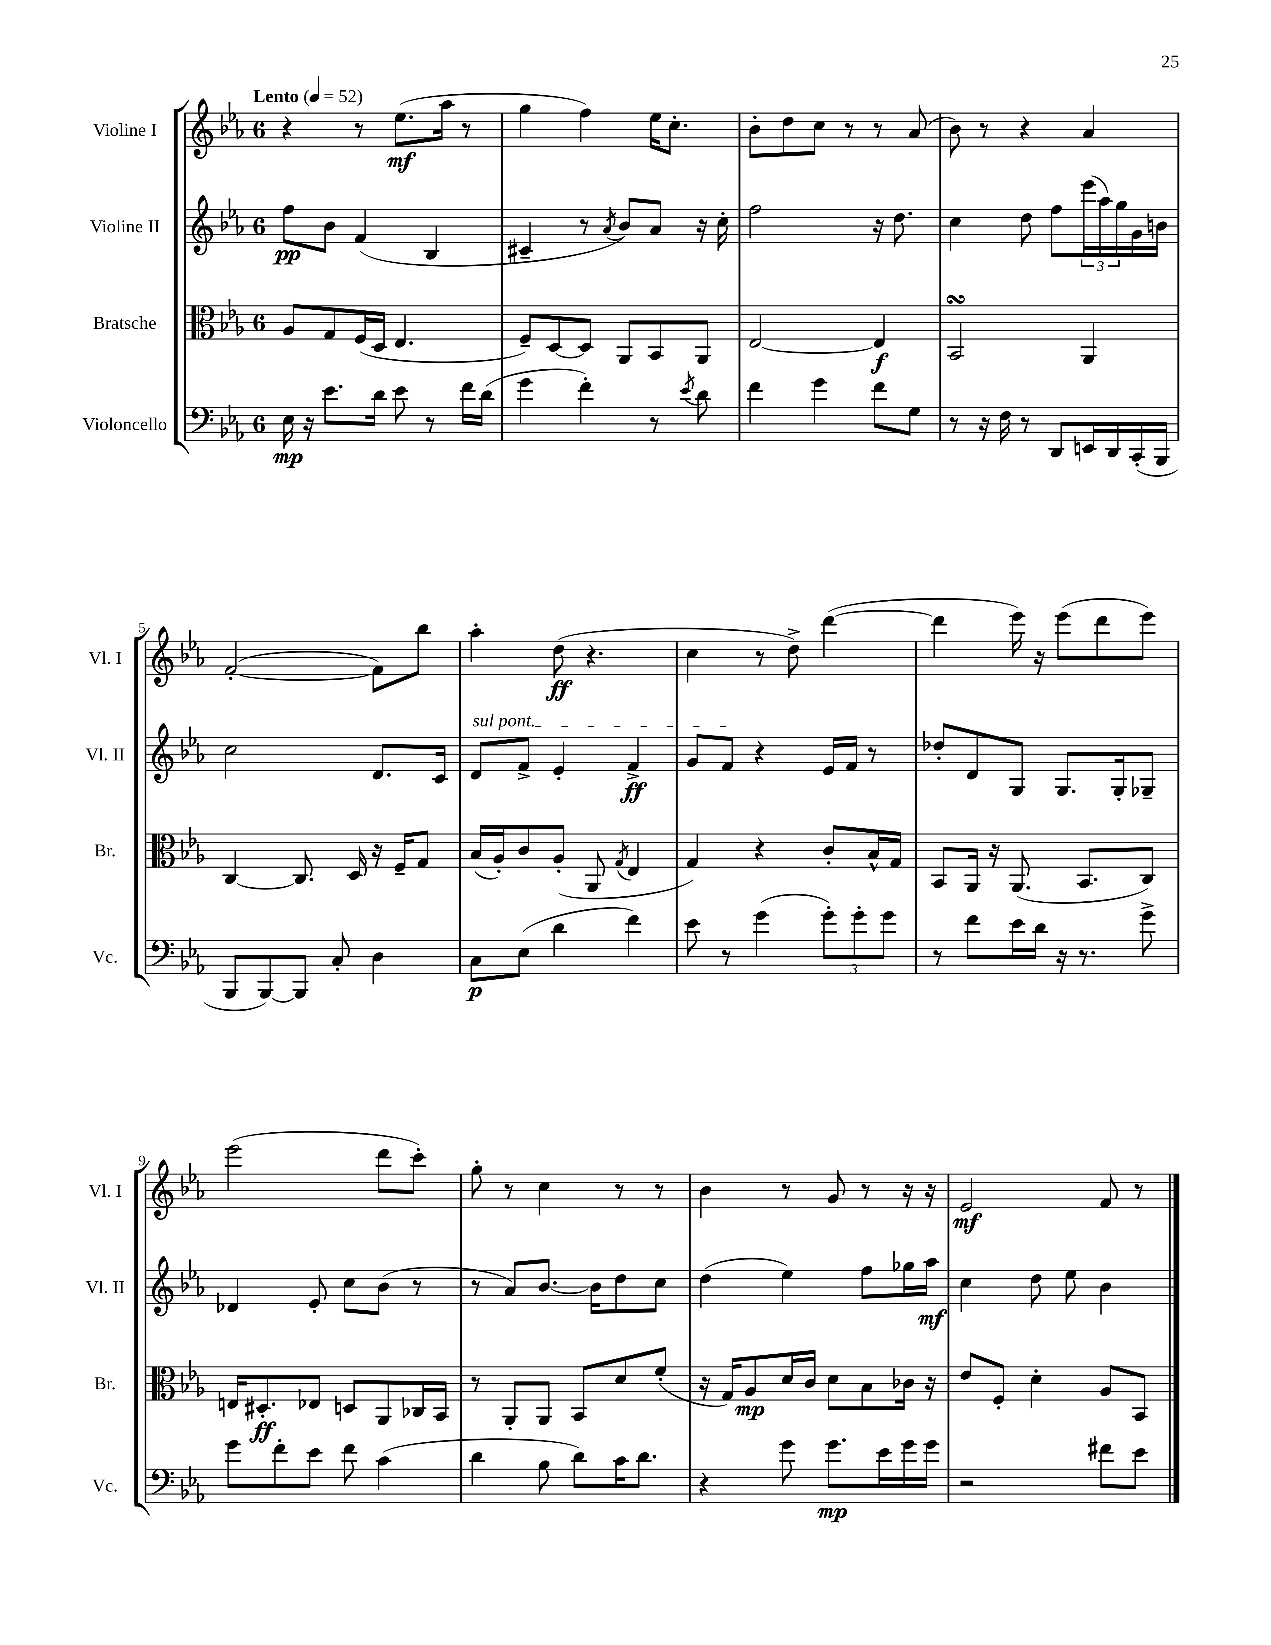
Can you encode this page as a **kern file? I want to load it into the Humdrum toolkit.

**kern	**kern	**kern	**kern
*staff4	*staff3	*staff2	*staff1
*clefF4	*clefC3	*clefG2	*clefG2
*k[b-e-a-]	*k[b-e-a-]	*k[b-e-a-]	*k[b-e-a-]
*M6/8	*M6/8	*M6/8	*M6/8
*MM52	*MM52	*MM52	*MM52
16E-	8A-	8ff	4r
16r	.	.	.
8.e-	8G	8b-	.
.	(16F	(4f	8r
16d	16D	.	.
8e-	4.E-	.	(8.ee-
8r	.	4B-	.
.	.	.	16aa-
16f	.	.	8r
(16d	.	.	.
=	=	=	=
4g	8F~)	4c#~	4gg
.	[8D	.	.
4f')	8D]	8r	4ff)
.	.	8qa-	.
.	8AA-	8b-)	.
8r	8BB-	8a-	16ee-
.	.	.	8.cc'
8qe-	.	.	.
8d	8AA-	16r	.
.	.	16cc'	.
=	=	=	=
4f	[2E-	2ff	8b-'
.	.	.	8dd
4g	.	.	8cc
.	.	.	8r
8f	4E-]	16r	8r
.	.	8.dd	.
8G	.	.	(8a-
=	=	=	=
8r	2BB-	4cc	8b-)
16r	.	.	8r
16F	.	.	.
8r	.	8dd	4r
8DD	.	8ff	.
16EE	4AA-	(24eee-	4a-
.	.	24aa-)	.
16DD	.	.	.
.	.	24gg	.
(16CC'	.	16g	.
16BBB-	.	16b	.
=	=	=	=
8BBB-	[4C	2cc	([2f'
[8BBB-)	.	.	.
8BBB-]	8.C]	.	.
8C'	.	.	.
.	16D	.	.
4D	16r	8.d	8f])
.	16F~	.	.
.	8G	.	8bb-
.	.	16c	.
=	=	=	=
8C	(16B-	8d	4aa-'
.	16A-')	.	.
(8E-	8c	8f^	.
4d	(8A-'	4e-'	(8dd
.	8AA-	.	4.r
.	8qG	.	.
4f)	4E-	4f^	.
=	=	=	=
8e-	4G)	8g	4cc
8r	.	8f	.
(4g	4r	4r	8r
.	.	.	8dd^)
12g')	8c'	16e-	([4ddd
.	.	16f	.
12g'	.	.	.
.	16B-^^	8r	.
12g	.	.	.
.	16G	.	.
=	=	=	=
8r	8BB-	8dd-'	4ddd]
8f	16AA-	8d	.
.	16r	.	.
16e-	(8.AA-	8G	16eee-)
16d	.	.	16r
16r	.	8.G	(8eee-
8.r	8.BB-	.	.
.	.	.	8ddd
.	.	16G'	.
8g^	8C)	8G-~	8eee-)
=	=	=	=
8g	16E	4d-	(2eee-
.	8.D#'	.	.
8f'	.	.	.
8e-	8E-	8e-'	.
8f	8D	8cc	.
(4c	8AA-	(8b-	8ddd
.	16C-	8r	8ccc')
.	16BB-	.	.
=	=	=	=
4d	8r	8r	8gg'
.	8AA-'	8a-)	8r
8B-	8AA-	[8.b-	4cc
8d)	8BB-	.	.
.	.	16b-]	.
16c	8d	8dd	8r
8.d	.	.	.
.	(8f'	8cc	8r
=	=	=	=
4r	16r	(4dd	4b-
.	16G)	.	.
.	8A-	.	.
8g	16d	4ee-)	8r
.	16c	.	.
8.g	8d	.	8g
.	8B-	8ff	8r
16e-	.	.	.
16g	16c-	16gg-	16r
16g	16r	16aa-	16r
=	=	=	=
2r	8e-	4cc	2e-
.	8F'	.	.
.	4d'	8dd	.
.	.	8ee-	.
8f#	8A-	4b-	8f
8e-	8BB-	.	8r
==	==	==	==
*-	*-	*-	*-
